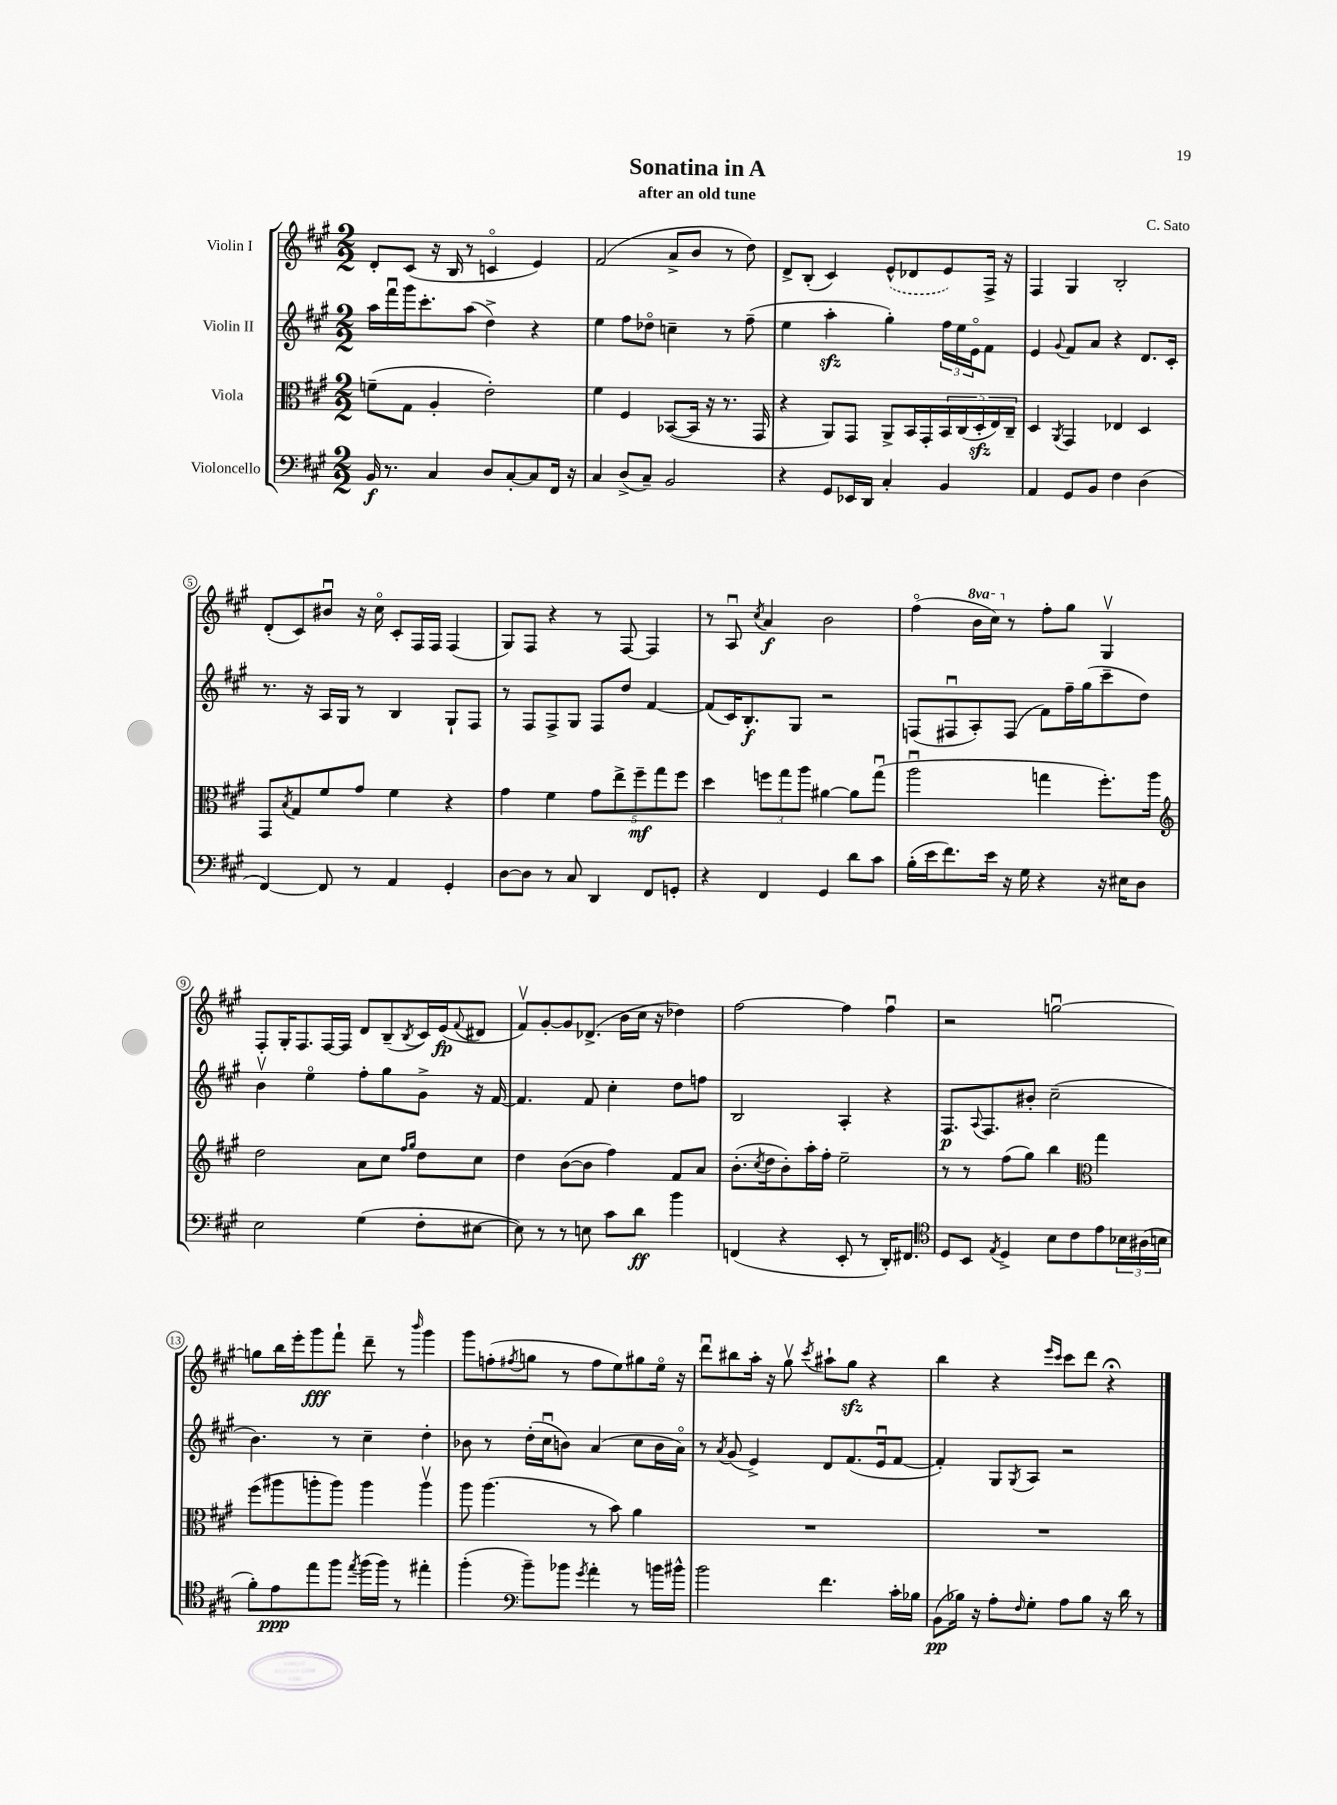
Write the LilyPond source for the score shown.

\header { title = "Sonatina in A" composer = "C. Sato" subtitle = "after an old tune" }
<<
\new StaffGroup <<
\new Staff = "s0" \with { instrumentName = "Violin I" } {
    \clef treble \key a \major \numericTimeSignature \time 2/2 \set Staff.ottavationMarkups = #ottavation-simple-ordinals
    d'8-. cis'8( r16 b16 r8 c'4\flageolet e'4) |
    fis'2( a'8-> b'8 r8 d''8) |
    d'8-> b8-.( cis'4) \once \slurDashed e'8-^( des'8 e'8) fis16-> r16 |
    fis4 gis4 b2-. |
    d'8-.( cis'8) bis'8\downbow r16 cis''16\flageolet cis'8-. fis16 fis16 fis4( |
    gis8) fis8 r4 r8 fis8~ fis4 |
    r8 a8\downbow \acciaccatura { cis''8 } a'4\f b'2 |
    fis''4\flageolet( \ottava #1 b''16 cis'''16) \ottava #0 r8 fis''8-. gis''8 gis4\upbow |
    fis8-. gis16-. fis8. fis16~ fis16 d'8 b8--( \acciaccatura { b8 } cis'16) e'16\fp( \appoggiatura { fis'8 } dis'8 |
    fis'8\upbow) gis'8~-. gis'8 des'8.->( b'16 cis''16 r16 des''4) |
    fis''2~ fis''4 fis''4\downbow |
    r2 g''2~\downbow |
    g''8 b''16 e'''16-. gis'''8\fff fis'''8-! d'''8-- r8 \grace { b'''16 } gis'''4 |
    gis'''8 f''8-.( \acciaccatura { fis''8 } g''8 r8 fis''8 e''8) gis''8 e''16\flageolet r16 |
    d'''8\downbow bis''8 a''16-. r16 gis''8\upbow \acciaccatura { cis'''8 } ais''8-! gis''8\sfz r4 |
    b''4 r4 \grace { e'''16 cis'''16 } cis'''8 d'''8 r4\fermata \bar "|." |
}
\new Staff = "s1" \with { instrumentName = "Violin II" } {
    \clef treble \key a \major \numericTimeSignature \time 2/2
    a''16 fis'''16\downbow gis'''16 cis'''8.-. a''8( d''4->) r4 |
    e''4 fis''8 des''8\flageolet c''4-- r8 fis''8--( |
    e''4 a''4-.\sfz gis''4-.) \tuplet 3/2 { fis''16 e''16 e'16\flageolet } fis'8 |
    e'4 \appoggiatura { gis'8 } fis'8 a'8 r4 d'8. cis'16-. |
    r8. r16 a16 gis16 r8 b4 gis8-! fis8 |
    r8 fis8 fis8-> gis8 fis8 d''8 fis'4~ |
    fis'8( cis'16) b8.-.\f gis8 r2 |
    f8( fis8\downbow a8-.) fis8( fis'8) fis''16-- gis''16( cis'''8-- d''8) |
    b'4\upbow e''4\flageolet fis''8-. gis''8 gis'8-> r16 fis'16~ |
    fis'4. fis'8 cis''4-. d''8 f''8 |
    b2 a4-. r4 |
    fis8.\p \appoggiatura { a8 } fis8. bis'8-. cis''2--( |
    b'4.) r8 cis''4-- d''4-. |
    bes'8 r8 d''16-.( cis''16\downbow b'8) a'4( cis''8 b'16 a'16\flageolet) |
    r8 \acciaccatura { a'8 } gis'8( e'4->) d'8 fis'8.( e'16\downbow fis'8~ |
    fis'4-.) gis8 \acciaccatura { gis8 } a8 r2 \bar "|." |
}
\new Staff = "s2" \with { instrumentName = "Viola" } {
    \clef alto \key a \major \numericTimeSignature \time 2/2
    f'8--( gis8 a4-. e'2-.) |
    fis'4 fis4 bes,8~( bes,16 r16 r8. gis,16 |
    r4 a,8) gis,8 a,8-> b,16 gis,16-. \tuplet 5/4 { b,16 cis16( d16-.\sfz e16) cis16-- } |
    d4 \acciaccatura { a,8 } gis,4 ees4 d4 |
    gis,8 \acciaccatura { b8 } gis8 fis'8 gis'8 fis'4 r4 |
    gis'4 fis'4 \tuplet 5/4 { gis'8 e''8-> fis''8--\mf gis''8 fis''8 } |
    d''4 \tuplet 3/2 { f''8 gis''8 a''8 } ais'4~ ais'8 gis''8\downbow( |
    a''2\downbow g''4 fis''8.-.) a''16 |
    \clef treble d''2 a'8 cis''8 \grace { fis''16 gis''16 } d''8 cis''8 |
    d''4 b'8~( b'8 fis''4) fis'8 a'8 |
    b'8.-.( \acciaccatura { cis''8 } d''16 b'8-.) a''16-. fis''16-. e''2-- |
    r8 r8 fis''8( gis''8) b''4 \clef alto gis''4 |
    fis''8( ais''8 a''8-. a''8) a''4 a''4\upbow |
    a''8 a''4.( r8 b'8) a'4 |
    R1 |
    R1 \bar "|." |
}
\new Staff = "s3" \with { instrumentName = "Violoncello" } {
    \clef bass \key a \major \numericTimeSignature \time 2/2
    b,16\f r8. cis4 d8 cis8~-. cis8 fis,16 r16 |
    cis4 d8->( cis8--) b,2 |
    r4 gis,8 ees,16 d,16 cis4-. b,4 |
    a,4 gis,8 b,8 fis4 d4( |
    fis,4~) fis,8 r8 a,4 gis,4-. |
    d8~ d8 r8 cis8 d,4 fis,8 g,8-. |
    r4 fis,4 gis,4 d'8 cis'8 |
    b16-.( e'16 fis'8.) e'16 r16 gis16 r4 r16 eis16 d8 |
    e2 gis4( fis8-. eis8~ |
    eis8) r8 r8 e8 cis'8 d'8\ff b'4 |
    f,4( r4 e,8-. r8 d,16-.) fis,8. |
    \clef tenor d8 b,8 \acciaccatura { e8 } d4-> b8 cis'8 e'8 \tuplet 3/2 { bes16 ais16( b16 } |
    fis'8-.) e'8\ppp e''8 fis''8 \acciaccatura { e''8 } fis''16( fis''16) r8 eis''4-. |
    fis''4-.( \clef bass b'8--) bes'8 \acciaccatura { gis'8 } a'4-. r8 b'16 bis'16-^ |
    b'2 fis'4. cis'16-. bes16 |
    b,8\pp( bes16) r16 a8-. \grace { fis16 } gis8-. a8 bes8 r16 d'16 r8 \bar "|." |
}
>>
>>
\layout { \context { \Score \override BarNumber.stencil = #(make-stencil-circler 0.1 0.3 ly:text-interface::print) } }
